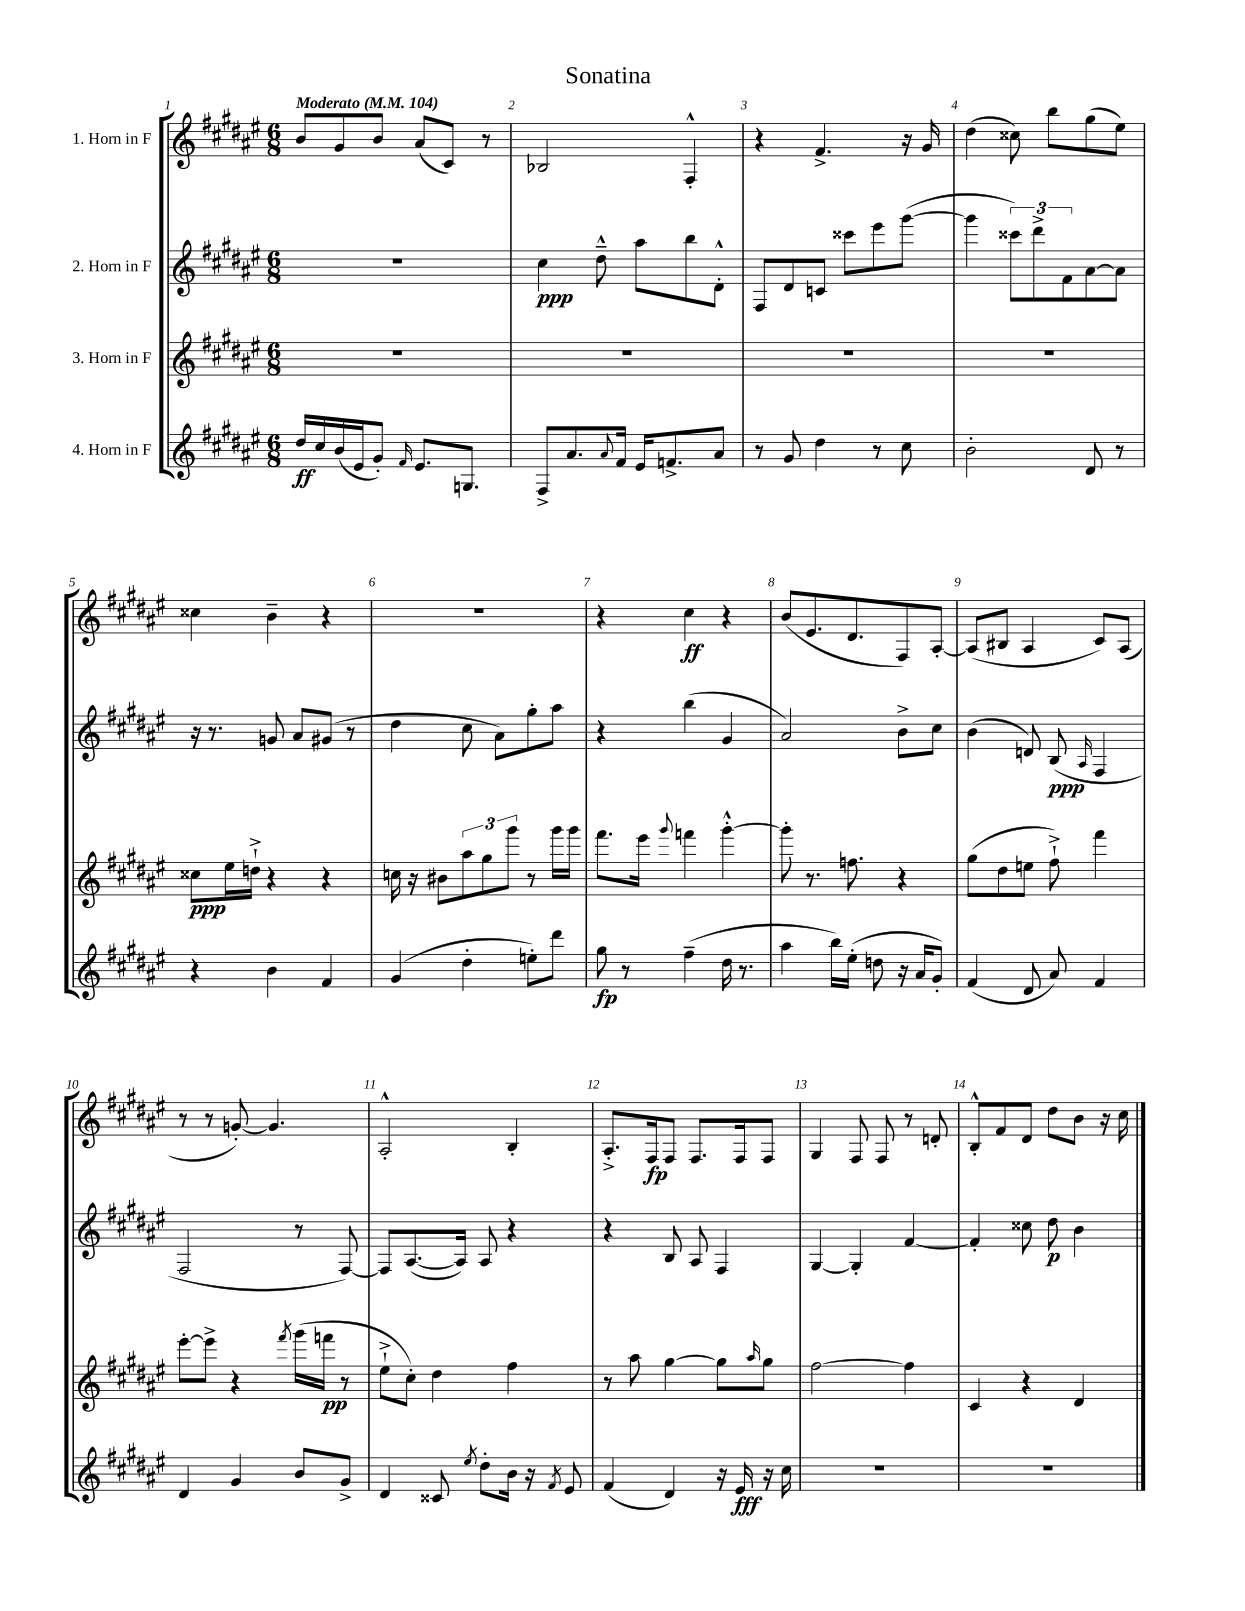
\header { title = "Sonatina" }
<<
\new StaffGroup <<
\new Staff = "s0" \with { instrumentName = "1. Horn in F" } {
    \clef treble \key fis \major \numericTimeSignature \time 6/8 \tempo "Moderato" 4 = 104
    b'8 gis'8 b'8 ais'8( cis'8) r8 |
    bes2 fis4-.-^ |
    r4 fis'4.-> r16 gis'16 |
    dis''4( cisis''8) b''8 gis''8( eis''8) |
    cisis''4 b'4-- r4 |
    R2. |
    r4 cis''4\ff r4 |
    b'8( eis'8. dis'8. fis8) ais8~-. |
    ais8( bis8 ais4 cis'8) ais8( |
    r8 r8 g'8~-.) g'4. |
    ais2-.-^ b4-. |
    ais8.-.-> fis16\fp fis8 fis8. fis16 fis8 |
    gis4 fis8 fis8 r8 d'8-. |
    b8-.-^ fis'8 dis'8 dis''8 b'8 r16 cis''16 \bar "|." |
}
\new Staff = "s1" \with { instrumentName = "2. Horn in F" } {
    \clef treble \key fis \major \numericTimeSignature \time 6/8
    R2. |
    cis''4\ppp dis''8---^ ais''8 b''8 dis'8-.-^ |
    fis8 dis'8 c'8 cisis'''8 eis'''8 gis'''8~( |
    gis'''4 \tuplet 3/2 { cisis'''8) dis'''8-> fis'8 } ais'8~ ais'8 |
    r16 r8. g'8 ais'8 gis'8( r8 |
    dis''4 cis''8 ais'8) gis''8-. ais''8 |
    r4 b''4( gis'4 |
    ais'2) b'8-> cis''8 |
    b'4( d'8) b8\ppp( \grace { ais16 } fis4 |
    fis2 r8 fis8~) |
    fis8 ais8.~( ais16) ais8 r4 |
    r4 b8 ais8 fis4 |
    gis4~ gis4-. fis'4~ |
    fis'4-. cisis''8 dis''8\p b'4 \bar "|." |
}
\new Staff = "s2" \with { instrumentName = "3. Horn in F" } {
    \clef treble \key fis \major \numericTimeSignature \time 6/8
    R2. |
    R2. |
    R2. |
    R2. |
    cisis''8\ppp eis''16 d''16-!-> r4 r4 |
    c''16 r16 bis'8 \tuplet 3/2 { ais''8 gis''8 gis'''8 } r8 gis'''16 gis'''16 |
    fis'''8. eis'''16 \appoggiatura { gis'''8 } f'''4 gis'''4~-.-^ |
    gis'''8-. r8. f''8. r4 |
    gis''8( dis''8 e''8 fis''8-!->) fis'''4 |
    eis'''8~-. eis'''8-> r4 \acciaccatura { fis'''8 } gis'''16( f'''16\pp r8 |
    eis''8-!-> cis''8-.) dis''4 fis''4 |
    r8 ais''8 gis''4~ gis''8 \grace { ais''16 } gis''8 |
    fis''2~ fis''4 |
    cis'4 r4 dis'4 \bar "|." |
}
\new Staff = "s3" \with { instrumentName = "4. Horn in F" } {
    \clef treble \key fis \major \numericTimeSignature \time 6/8
    dis''16\ff cis''16 b'16( eis'16 gis'8-.) \grace { fis'16 } eis'8. g8. |
    fis8-> ais'8. \appoggiatura { ais'8 } fis'16 eis'16 f'8.-> ais'8 |
    r8 gis'8 dis''4 r8 cis''8 |
    b'2-. dis'8 r8 |
    r4 b'4 fis'4 |
    gis'4( dis''4-. e''8-.) dis'''8 |
    gis''8\fp r8 fis''4--( dis''16 r8. |
    ais''4 b''16) eis''16-.( d''8 r16 ais'16 gis'8-.) |
    fis'4( dis'8 ais'8) fis'4 |
    dis'4 gis'4 b'8 gis'8-> |
    dis'4 cisis'8 \acciaccatura { eis''8 } dis''8-. b'16 r16 \acciaccatura { fis'8 } eis'8 |
    fis'4( dis'4) r16 eis'16\fff r16 cis''16 |
    R2. |
    R2. \bar "|." |
}
>>
>>
\layout { \context { \Score \override BarNumber.break-visibility = ##(#f #t #t) barNumberVisibility = #all-bar-numbers-visible } }
